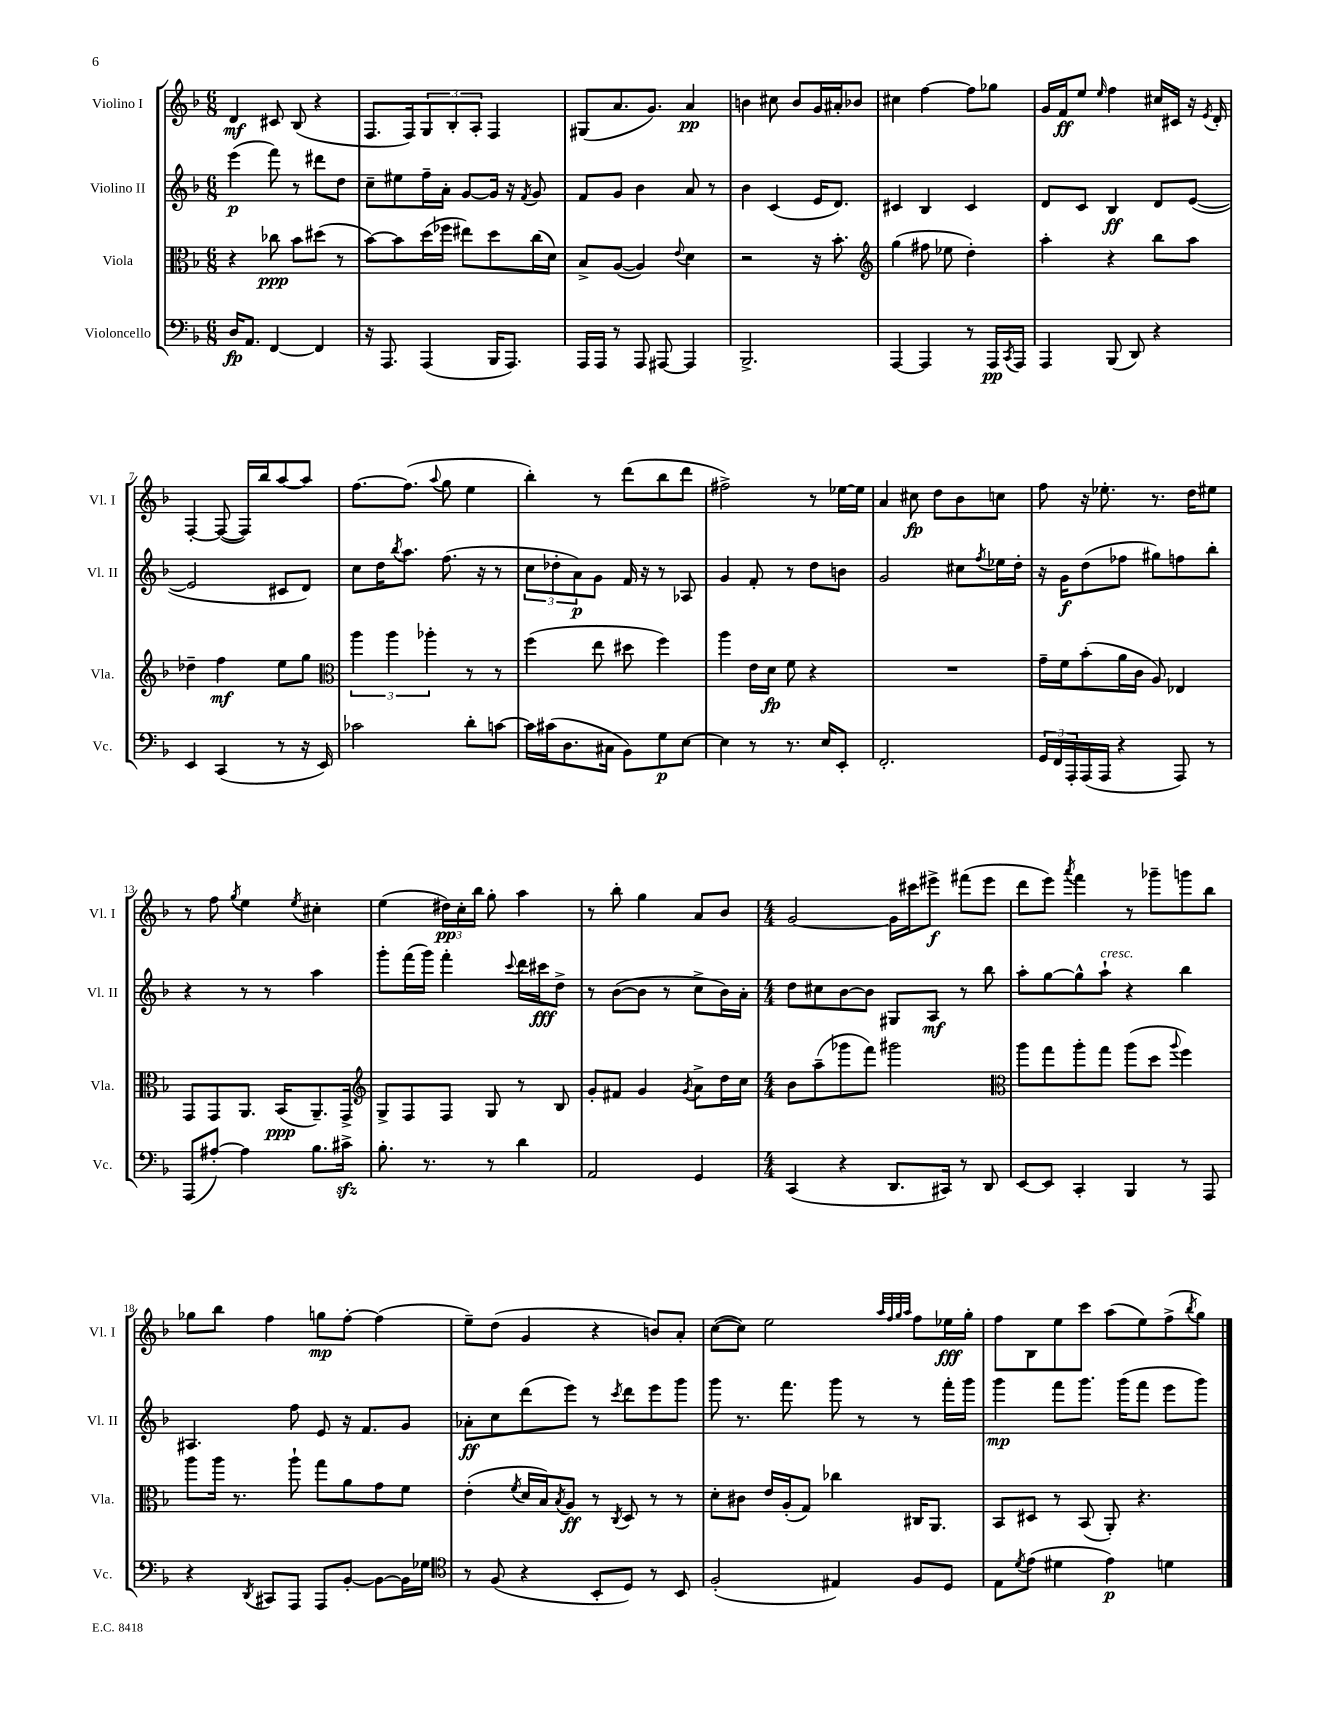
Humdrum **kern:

**kern	**kern	**kern	**kern
*staff4	*staff3	*staff2	*staff1
*clefF4	*clefC3	*clefG2	*clefG2
*k[b-]	*k[b-]	*k[b-]	*k[b-]
*M6/8	*M6/8	*M6/8	*M6/8
16D	4r	(4eee	4d
8.AA	.	.	.
[4FF	8cc-	8fff)	8c#
.	8b-	8r	(8B-
4FF]	(8dd#	8ddd#	4r
.	8r	8dd	.
=	=	=	=
16r	[8b-)	8cc~	8.F
8.AAA	.	.	.
.	8b-]	8ee#	.
.	.	.	16F)
(4AAA	(16dd	16ff~	12G
.	16ff-	16a'	.
.	.	.	12B-'
.	8ee#)	[8g	.
.	.	.	12A'
16BBB-	8dd	16g]	4F
8.AAA)	.	16r	.
.	.	8qf	.
.	(16cc	8g	.
.	16d)	.	.
=	=	=	=
16AAA	8B-^	8f	(8G#
16AAA	.	.	.
8r	([8A	8g	8.a
8AAA	4A])	4b-	.
.	.	.	8.g)
[8AAA#	.	.	.
.	8qqe	.	.
4AAA#]	4d	8a	4a
.	.	8r	.
=	=	=	=
2.BBB-^	2r	4b-	4b
.	.	(4c	8cc#
.	.	.	8b
.	16r	16e	16g
.	8.b-'	8.d)	16a#'
.	.	.	8b-
=	=	=	=
*	*clefG2	*	*
[4AAA	(4gg	4c#	4cc#
4AAA]	8ff#	4B-	[4ff
.	8ee-	.	.
8r	4dd')	4c#	8ff]
16AAA	.	.	8gg-
8qCC	.	.	.
16AAA	.	.	.
=	=	=	=
4AAA	4aa'	8d	16g
.	.	.	16f
.	.	8c	8ee
.	.	.	16qqee
(8BBB-	4r	4B-	4ff
8DD)	.	.	.
4r	8bb-	8d	16cc#
.	.	.	16c#
.	8aa	([8e	16r
.	.	.	8qe
.	.	.	16d'
=	=	=	=
4EE	4dd-~	2e]	[4F'
(4CC	4ff	.	(8F_
.	.	.	16F])
.	.	.	16bb-
8r	8ee	8c#	[8aa
16r	8gg	8d)	8aa]
16EE)	.	.	.
=	=	=	=
*	*clefC3	*	*
2c-	6aa	8cc	[8.ff
.	.	16dd	.
.	6aa	.	.
.	.	8qbb-	.
.	.	8.aa	(8.ff]
.	6aa-'	.	.
.	.	.	8qqaa
.	.	(8.ff	8gg
8d'	8r	.	4ee
.	.	16r	.
[8c	8r	8r	.
=	=	=	=
16c]	(4ff	12cc	4bb-')
(16c#	.	.	.
.	.	12dd-'	.
8.D	.	.	.
.	.	12a)	.
.	8ee	8g	8r
16C#	.	.	.
8BB-)	8dd#	16f	(8ddd
.	.	16r	.
8G	4ff)	8r	8bb-
[8E	.	8A-	8ddd
=	=	=	=
4E]	4aa	4g	2ff#^)
8r	16e	8f'	.
.	16d	.	.
8.r	8f	8r	.
.	4r	8dd	8r
16E	.	.	.
8EE'	.	8b	[16ee-
.	.	.	16ee-]
=	=	=	=
2.FF'	2.r	2g	4a
.	.	.	8cc#
.	.	.	8dd
.	.	8cc#	8b-
.	.	8qff	.
.	.	16ee-	8cc
.	.	16dd'	.
=	=	=	=
24GG	16g~	16r	8ff
24FF	.	.	.
.	16f	16g	.
24AAA'	.	.	.
(16AAA	(8b-'	(8dd	16r
16AAA	.	.	8.ee-'
4r	16a	8ff-	.
.	16c	.	.
.	8A)	8gg#)	8.r
8AAA)	4E-	8ff	.
.	.	.	16dd
8r	.	8bb-'	8ee#
=	=	=	=
(8AAA	8GG	4r	8r
[8A#')	8GG	.	8ff
.	.	.	8qgg
4A#]	8.AA	8r	4ee
.	.	8r	.
.	(16BB-	.	.
.	.	.	8qee
8.B-	8.AA~)	4aa	4cc#'
16c#^	16GG^	.	.
=	=	=	=
*	*clefG2	*	*
8.B-'	8G^	8ggg'	(4ee
.	8F	(16fff	.
8.r	.	16ggg)	.
.	8F	4fff'	24dd#)
.	.	.	24cc'
.	.	.	24bb-
8r	8G	.	8gg'
.	.	8qqccc	.
4d	8r	16ddd	4aa
.	.	16ccc#	.
.	8B-	8dd^	.
=	=	=	=
2AA	8g'	8r	8r
.	8f#	([8b-	8bb-'
.	4g	8b-]	4gg
.	.	8r	.
.	8qg	.	.
4GG	8a^	8cc^	8a
.	16dd	16b-)	8b-
.	16cc	16a'	.
=	=	=	=
*M4/4	*M4/4	*M4/4	*M4/4
(4CC	8b-	8dd	[2g
.	(8aa~	8cc#	.
4r	8ggg-	[8b-	.
.	8fff)	8b-]	.
8.DD	2ggg#	8G#	16g]
.	.	.	16ccc#
.	.	8A	8eee#^
16CC#)	.	.	.
8r	.	8r	(8fff#
8DD	.	8bb-	8eee#
=	=	=	=
*	*clefC3	*	*
[8EE	8aa	8aa'	8ddd
8EE]	8gg	[8gg	8eee)
.	.	.	8qaaa
4CC'	8aa'	8gg^^]	4fff
.	8gg	8aa`	.
4BBB-	(8aa	4r	8r
.	8dd	.	8ggg-~
.	8qqaa	.	.
8r	4ff)	4bb-	8ggg
8AAA	.	.	8bb-
=	=	=	=
4r	8aa	4.A#	8gg-
.	16aa	.	8bb-
.	8.r	.	.
8qDD	.	.	.
8CC#	.	.	4ff
8AAA	8aa`	8ff	.
8AAA	8gg	8e	8gg
[8BB-'	8a	16r	[8ff'
.	.	8.f	.
8BB-_	8g	.	(4ff]
16BB-]	8f	8g	.
16G-	.	.	.
=	=	=	=
*clefC4	*	*	*
8r	(4e'	8a-'	8ee~)
(8F	.	8cc	(8dd
.	8qf	.	.
4r	16d	(8ddd	4g
.	16B-)	.	.
.	8qB-	.	.
.	8A	8eee)	.
8BB-'	8r	8r	4r
.	8qC	8qccc	.
8D)	8D	8ddd	.
8r	8r	8eee	8b)
8BB-	8r	8ggg	8a'
=	=	=	=
(2F'	8d'	8ggg	([8cc
.	8c#	8.r	8cc])
.	16e	.	2ee
.	(16A'	8.fff	.
.	8G)	.	.
4E#)	4cc-	8ggg	.
.	.	8r	.
.	.	.	32qqaa
.	.	.	32qqff
.	.	.	32qqgg
.	.	.	32qqaa
8F	16C#	8r	8ff
.	8.AA	.	.
8D	.	16fff'	16ee-
.	.	16ggg	16gg'
=	=	=	=
8E	8BB-	4ggg	8ff
8qd	.	.	.
(8e	8D#	.	8B-
4d#	8r	8fff	8ee
.	(8BB-	8.ggg	8ccc
4e)	8AA')	.	(8aa
.	.	(16ggg	.
.	4.r	8fff	8ee)
4d	.	8eee	(8ff^
.	.	.	8qbb-
.	.	8ggg)	8gg)
==	==	==	==
*-	*-	*-	*-
